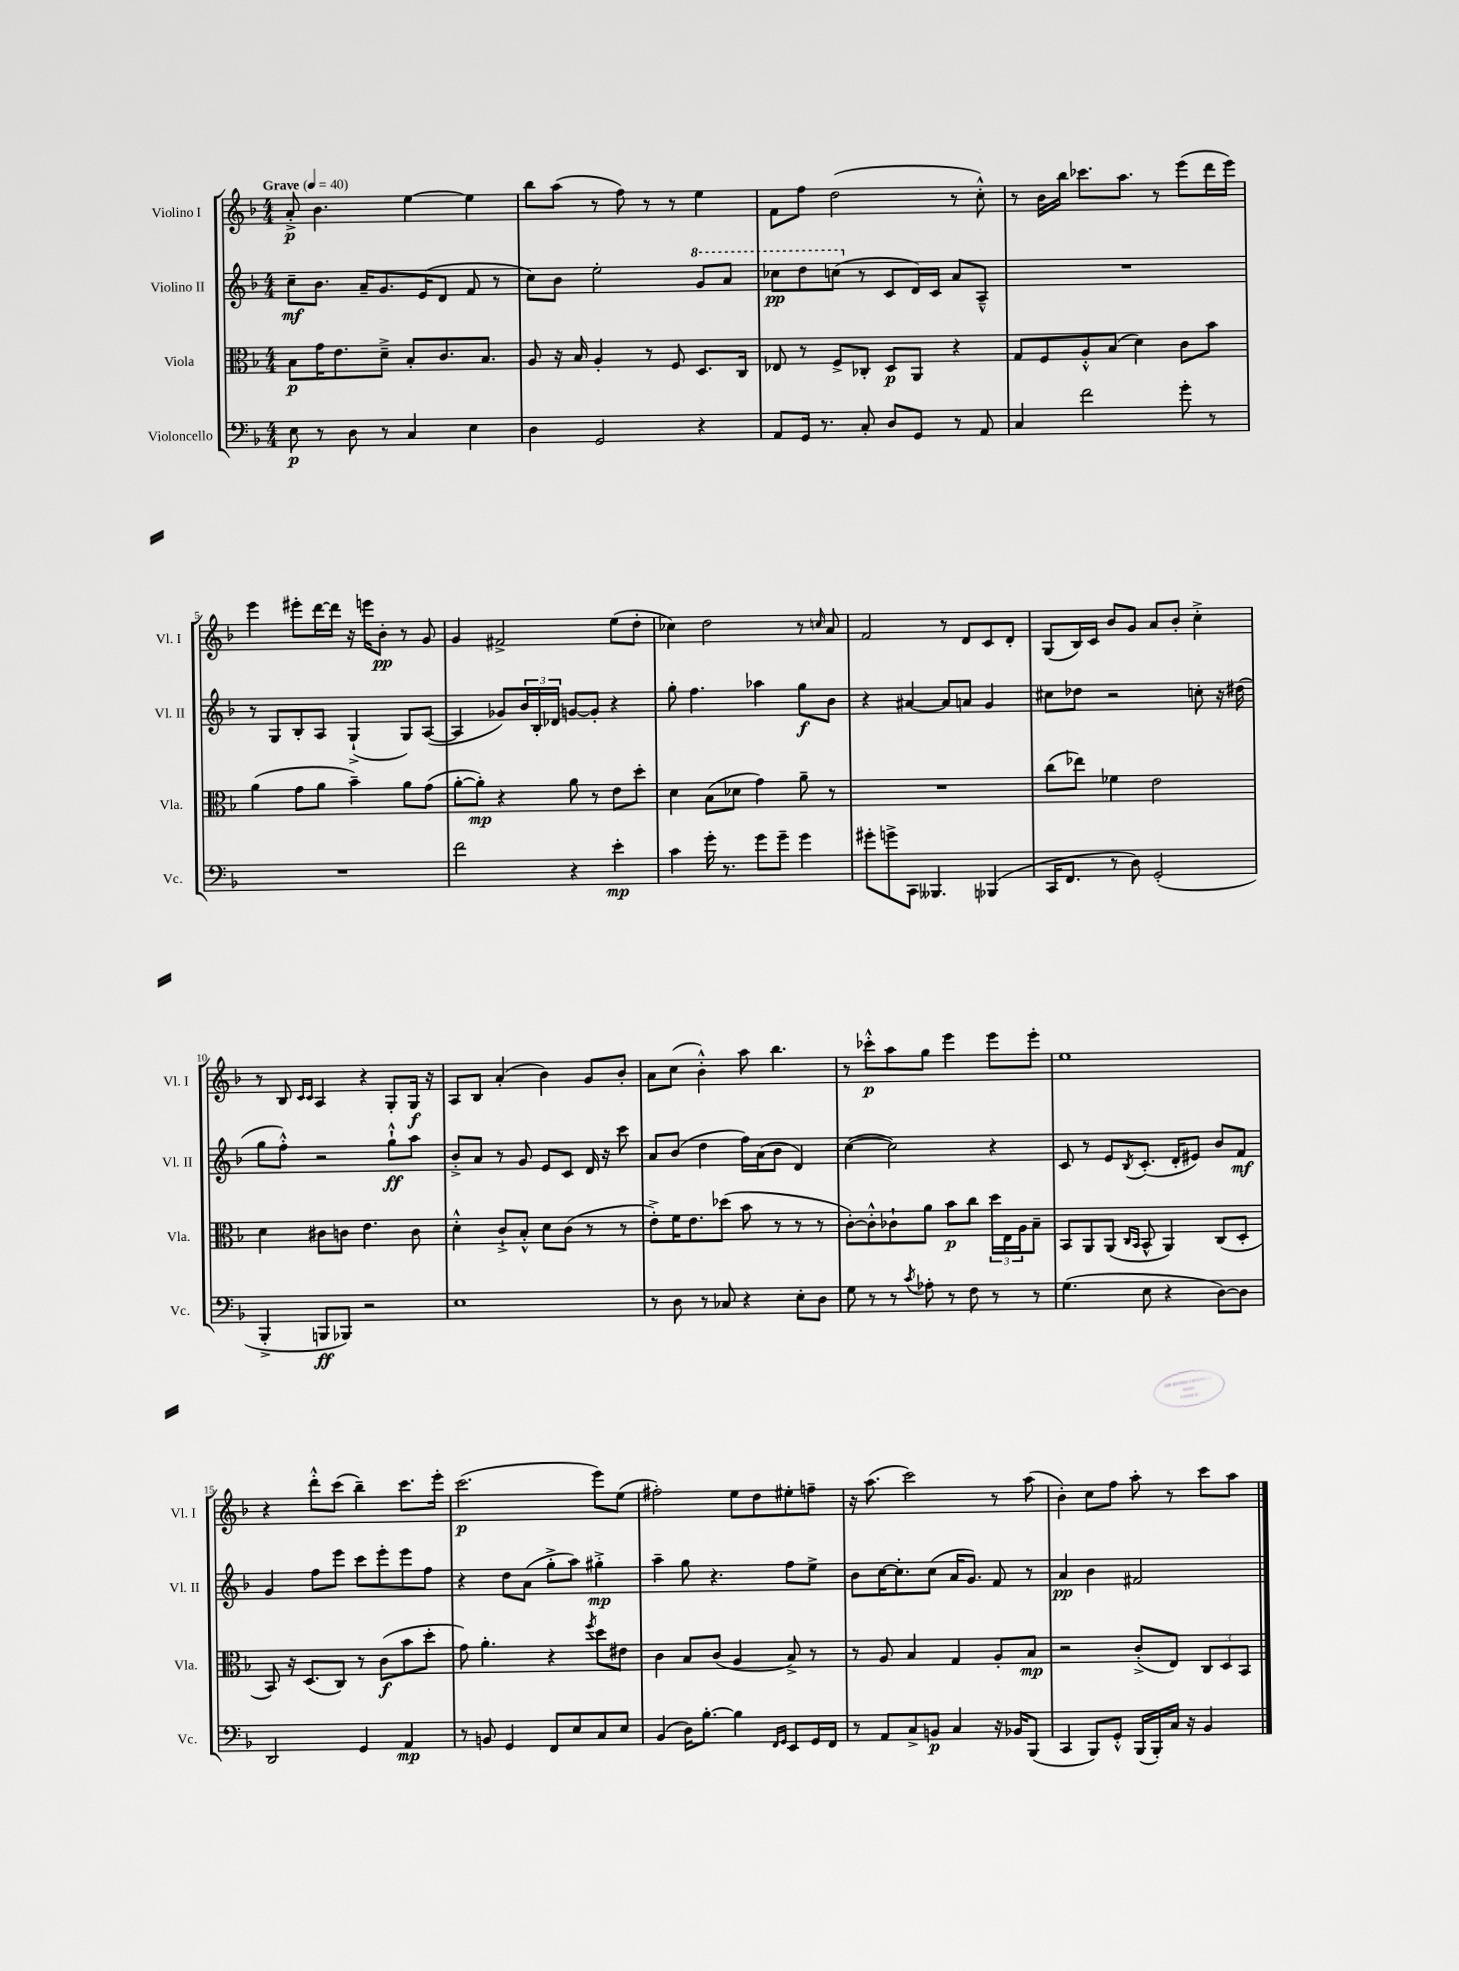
<<
\new StaffGroup <<
\new Staff = "s0" \with { instrumentName = "Violino I" shortInstrumentName = "Vl. I" } {
    \clef treble \key f \major \numericTimeSignature \time 4/4 \tempo "Grave" 4 = 40
    a'8-.->\p bes'4. e''4~ e''4 |
    bes''8 a''8( r8 f''8) r8 r8 e''4 |
    f'8 f''8 d''2( r8 c''8-.-^) |
    r8 bes'16 bes''16 ces'''8. a''8. r8 e'''8( d'''16 e'''16) |
    e'''4 eis'''8-. d'''16~ d'''16 r16 e'''16 bes'8-.\pp r8 g'8 |
    g'4 fis'2-> e''8( d''8-. |
    ces''4) d''2 r8 \grace { c''16 } a'8 |
    f'2 r8 d'8 c'8 d'8-. |
    g8( bes16) c'16 bes'8 g'8 a'8 bes'8-. c''4-.-> |
    r8 bes8 \grace { c'16 c'16 } a4 r4 g8-. g16\f r16 |
    a8 bes8 a'4-.( bes'4) g'8 bes'8-. |
    a'8 c''8( bes'4-.-^) a''8 bes''4. |
    r8 ces'''8-.-^\p a''8 g''8 e'''4 e'''8 e'''8-. |
    e''1 |
    r4 d'''8-.-^ c'''8( bes''4--) c'''8. e'''16-. |
    c'''2.\p( e'''8) e''8( |
    fis''2-.) e''8 d''8 eis''8-. f''8-- |
    r16 a''8.( c'''2) r8 a''8( |
    bes'4-.) c''8 f''8 a''8-. r8 c'''8 a''8 \bar "|." |
}
\new Staff = "s1" \with { instrumentName = "Violino II" shortInstrumentName = "Vl. II" } {
    \clef treble \key f \major \numericTimeSignature \time 4/4
    c''8--\mf bes'8. a'16-- g'8. e'16( d'8 f'8 r8 |
    c''8) bes'8 e''2-. \ottava #1 g''8 a''8 |
    ces'''8\pp d'''8 c'''8( \ottava #0 r8 c'8 d'16) c'16 a'8 a8---^ |
    R1 |
    r8 g8 bes8-. a8 g4-!->( g8) a8~( |
    a4 ges'8) \tuplet 3/2 { bes'16 bes16-. des'16 } g'8~ g'8-. r4 |
    g''8-. f''4. aes''4 g''8\f bes'8 |
    r4 ais'4~ ais'8 a'8 g'4 |
    cis''8 des''8 r2 c''8-. r16 dis''16( |
    g''8 f''8-.-^) r2 g''8-!-^\ff a''8 |
    bes'8-.-> a'8 r8 g'8 e'8 c'8 d'16 r16 c'''8 |
    a'8 bes'8( d''4 f''16) a'16( bes'8 d'4) |
    c''4~( c''2) r4 |
    c'8 r8 e'8 \acciaccatura { bes8 } c'8.-.( d'16-. eis'8) bes'8 f'8\mf |
    g'4 f''8 e'''8 c'''8 e'''8-. e'''8 f''8 |
    r4 d''8 a'8( g''8-.-> a''8) gis''4-.->\mp |
    a''4-- g''8 r4. f''8 e''8-> |
    bes'8 c''16~ c''8.-. c''8( a'16 g'8.) f'8 r8 |
    a'4\pp bes'4 fis'2 \bar "|." |
}
\new Staff = "s2" \with { instrumentName = "Viola" shortInstrumentName = "Vla." } {
    \clef alto \key f \major \numericTimeSignature \time 4/4
    bes8\p g'16 e'8. d'8---> bes8-. c'8. bes8. |
    a8 r16 bes16 a4-. r8 f8 d8. c16 |
    ees8 r8 f8-> ces8-. d8\p a,8 r4 |
    g8 f8 a8-.-^ bes8( d'4) c'8 bes'8 |
    a'4( g'8 a'8 bes'4--) a'8 g'8( |
    a'8~-. a'8-.\mp) r4 a'8 r8 e'8 d''8-. |
    d'4 bes8( des'8 g'4) a'8-- r8 |
    R1 |
    c''8( ees''8) fes'4 e'2 |
    d'4 cis'8 c'8 e'4. c'8 |
    d'4-.-^ c'8-!-> bes8-.-^ d'8 c'8( r8 r8 |
    e'8-.->) f'16 e'8. des''8( bes'8 r8 r8 r8 |
    c'8~-.) c'8-.-^ ces'8-! a'8 bes'8\p c''8 \tuplet 3/2 { d''16 e16 a16 } bes8-- |
    bes,8 a,8 a,8( \grace { c16 bes,16 } bes,8-^ a,4) c8( d8-. |
    bes,8) r16 d8.( c8) r8 c'8\f( bes'8 d''8-. |
    g'8) a'4.-. r4 \acciaccatura { f''8 } d''8 eis'8 |
    c'4 bes8 c'8( a4 bes8->) r8 |
    r8 a8 bes4 g4 a8-. bes8\mp |
    r2 c'8-.->( e8) \tuplet 3/2 { c8 d8 bes,8 } \bar "|." |
}
\new Staff = "s3" \with { instrumentName = "Violoncello" shortInstrumentName = "Vc." } {
    \clef bass \key f \major \numericTimeSignature \time 4/4
    e8\p r8 d8 r8 c4 e4 |
    d4 g,2 r4 |
    a,8 g,16 r8. c8-. d8 g,8 r8 a,8 |
    c4 f'2 g'8-. r8 |
    R1 |
    f'2 r4 e'4-.\mp |
    c'4 g'16-. r8. g'8 g'8-- g'4 |
    gis'8-. g'8-> c,8 beses,,4. bes,,4( |
    c,16 f,8. r8 d8) g,2-.( |
    bes,,4-.-> b,,8\ff bes,,8) r2 |
    e1 |
    r8 d8 r8 ces8 r4 e8-. d8 |
    g8 r8 r8 \acciaccatura { c'8 } aes8-. r8 f8 r8 r8 |
    g4.( e8 r4 d8~) d8 |
    d,2 g,4 a,4\mp |
    r8 b,8 g,4 f,8 e8 c8 e8 |
    bes,4( d16) bes8.~-. bes4 \grace { f,16 g,16 } e,8 g,16 f,16 |
    r8 a,8 c8-> b,8\p c4 r16 bes,16 bes,,8( |
    c,4 bes,,8) g,8-.-^ bes,,16( bes,,16-.) c16 r16 bes,4 \bar "|." |
}
>>
>>
